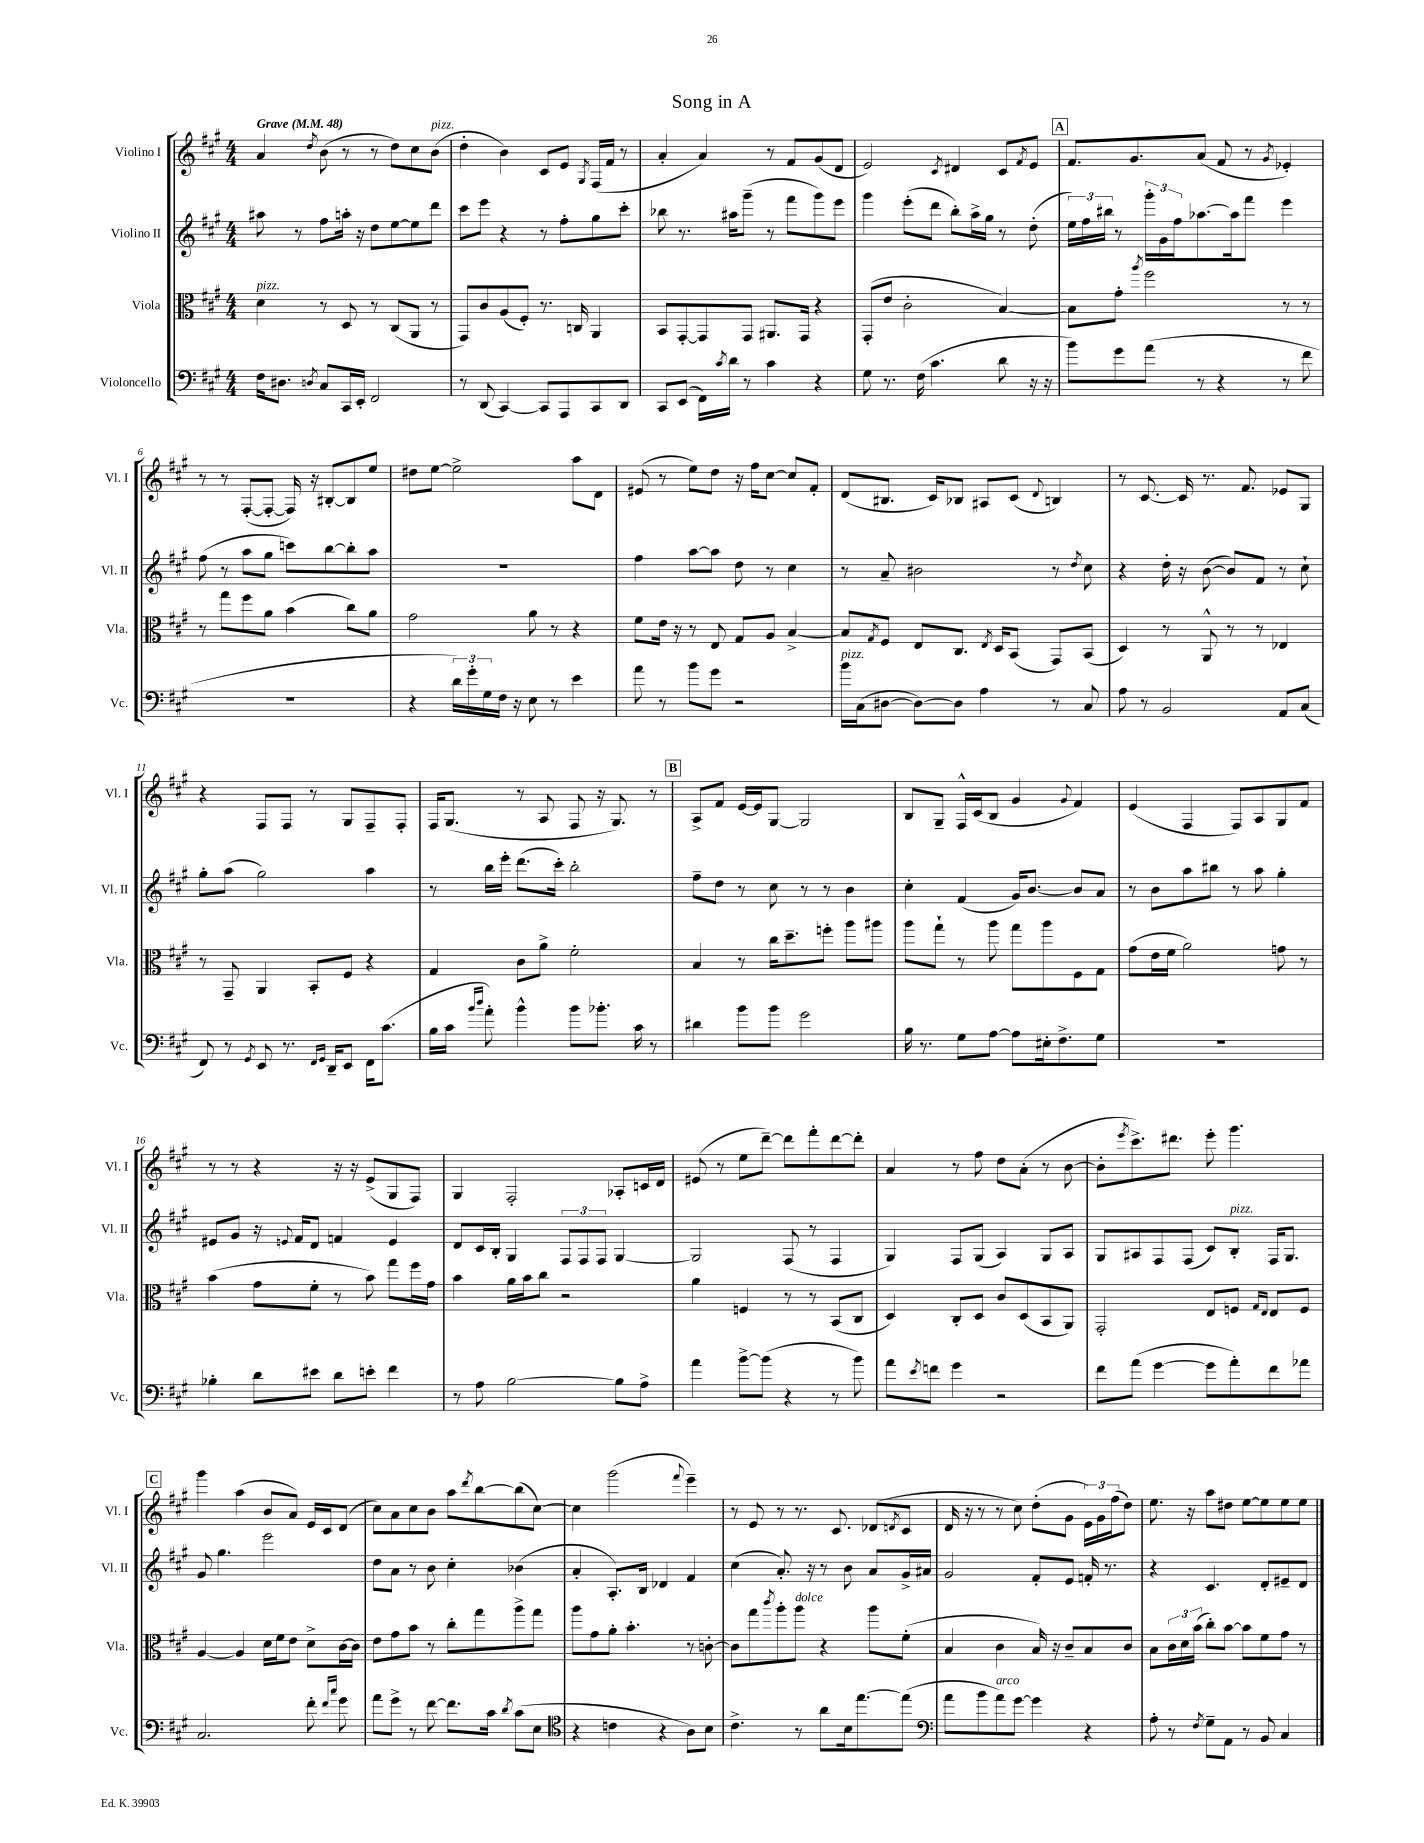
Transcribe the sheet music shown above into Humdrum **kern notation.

**kern	**kern	**kern	**kern
*staff4	*staff3	*staff2	*staff1
*clefF4	*clefC3	*clefG2	*clefG2
*k[f#c#g#]	*k[f#c#g#]	*k[f#c#g#]	*k[f#c#g#]
*M4/4	*M4/4	*M4/4	*M4/4
*MM48	*MM48	*MM48	*MM48
16F#\LK	4d\	8aa#\	4a/
8.D#\J	.	.	.
.	.	8r	.
8qD/	.	.	8qdd/
8C#/L	8r	8ff#\L	(8b\
16CC#/L	8D/	16aa'\Jk	8r
16EE'/JJ	.	16r	.
2FF#/	8r	8dd\L	8r
.	(8C#/L	[8ee\	8dd\L)
.	8AA/J	8ee\]	8cc#\
.	8r	8ddd\J	(8b\J
=	=	=	=
8r	8GG#/L)	8ccc#\L	4dd'\
(8DD/	8c#/	8eee\J	.
[4CC#/)	(8A/	4r	4b\)
.	8F#'/J)	.	.
8CC#/]L	8.r	8r	8c#/L
8AAA/	.	8ff#'\L	8e/J
.	16C/	.	.
.	.	.	8qG#/
8CC#/	4AA/	8gg#\	(16F#/LL
.	.	.	16f#/JJ
8DD/J	.	8ccc#'\J	8r
=	=	=	=
8CC#/L	8BB/L	8bb-\	4a'/
(8EE/J	[8GG#'/	8.r	.
16FF#\LL)	8GG#/]	.	4a/)
8qc#/	.	.	.
16d\JJ	.	16aa#\LK	.
8r	8GG#/J	(8ggg#~\J	.
4c#\	8.AA#/L	8r	8r
.	.	8fff#\L	8f#/L
.	16GG#/Jk	.	.
4r	4r	8ggg#\)	(8g#/
.	.	8eee\J	8d/J
=	=	=	=
8G#\	(8GG#'/L	4ggg#\	2e/)
8.r	8e/J	.	.
.	2c#'\	(8eee'\L	.
(16F#\	.	.	.
4.c#\	.	8ddd\J	.
.	.	.	8qc#/
.	.	8bb'\L)	4d#/
.	.	16aa^\L	.
.	.	16gg#\JJ	.
8d\	[4B/)	8r	8c#/L
.	.	.	8qf#/
16r	.	(8dd'\	8e/J
16r	.	.	.
=	=	=	=
8b\L)	8B\]L	24ee\LL)	8.f#/L
.	.	24ff#\	.
.	.	24bb#\JJ	.
8g#\	8g#'\J	8r	.
.	.	.	8.g#/
.	8qaa/	.	.
(8a\J	2ff#\	24ggg#'\LL	.
.	.	24g#\	.
.	.	24ff#\J	.
8r	.	[8.aa-\	(8a/J
4r	.	.	8f#/
.	.	16aa-\]k	.
.	.	8fff#\J	8r
.	.	.	8qg#/
8r	8r	4eee\	4e-'/)
8f#\	8r	.	.
=	=	=	=
1r	8r	(8ff#\	8r
.	8gg#\L	8r	8r
.	8ff#\	8aa\L	([8F#'/L
.	8a\J	8gg#\J	8F#'/_J
.	(4b\	8ccc\L)	16F#/])
.	.	.	16r
.	.	[8bb\	[8B#'/L
.	8cc#\L)	8bb'\]	8B#/]
.	8a\J	8aa\J	8ee/J
=	=	=	=
4r	2g#\	1r	8dd#\L
.	.	.	[8ee\J
24d\LL)	.	.	2ee^\]
24g#'\	.	.	.
24G#\	.	.	.
16F#\JJ	.	.	.
16r	.	.	.
8E\	8a\	.	.
8r	8r	.	.
4e\	4r	.	8aa\L
.	.	.	8d\J
=	=	=	=
8a\	8f#\L	4ff#\	(8e#/
8r	16e\Jk	.	8r
.	16r	.	.
8b\L	8r	[8aa\L	8ee\L)
8g#\J	8E/	8aa\]J	8dd\J
2r	8G#/L	8dd\	16r
.	.	.	16ff#\LK
.	8A/J	8r	[8cc#\J
.	[4B^/	4cc#\	8cc#/]L
.	.	.	8f#'/J
=	=	=	=
16b\LL	8B/]L	8r	(8d/L
(16C#\J	.	.	.
.	8qG#/	.	.
[8D#\J	8F#/J	8a~/	8.B#/J
8D#\_L)	8E/L	2b#\	.
.	.	.	16c#/LK)
8D#\]J	8.C#/J	.	8B-/J
4A\	.	.	8A#/L
.	8qE/	.	.
.	16D/LK	.	.
.	(8BB/J	.	(8c#/J
.	.	.	8qqd/
8r	8GG#/L)	8r	4B/)
.	.	8qdd/	.
8C#/	(8BB/J	8cc#\	.
=	=	=	=
8A\	4D/)	4r	8r
8r	.	.	[8.c#/
2BB/	8r	16dd'\	.
.	.	16r	16c#/]
.	8AA^^/	([8b\	8.r
.	8r	8b/]L)	.
.	.	.	8.f#/
.	8r	8f#/J	.
8AA/L	4E-/	8r	8e-/L
(8C#/J	.	8cc#`\	8G#/J
=	=	=	=
8FF#/)	8r	8gg#'\L	4r
8r	8GG#~/	(8aa\J	.
8qGG#/	.	.	.
8EE/	4AA/	2gg#\)	8F#/L
8.r	.	.	8F#/J
.	8BB'/L	.	8r
16qqFF#/LL	.	.	.
16qqGG#/JJ	.	.	.
16DD~/LK	.	.	.
8EE/J	8F#/J	.	8G#/L
16FF#\LK	4r	4aa\	8F#~/
(8.c#\J	.	.	.
.	.	.	8F#'/J
=	=	=	=
16B\LL	4G#/	8r	16F#/LK
16c#\JJ	.	.	(8.G#/J
16qqb/LL	.	.	.
16qqdd/JJ	.	.	.
8a'\)	.	16bb\LL	.
.	.	16eee'\JJ	.
4b^^\	8c#\L	(8.ddd\L	8r
.	8a^\J	.	8A/
.	.	16ccc#'\Jk)	.
8b\L	2f#'\	2bb'\	8F#/
8.b-'\J	.	.	16r
.	.	.	8.G#/)
16c#\	.	.	.
8r	.	.	8r
=	=	=	=
4d#\	4B/	8ff#~\L	8A^/L
.	.	8dd\J	8f#/J
8b\L	8r	8r	[16e/LL
.	.	.	16e/]J
8b\J	16cc#\LK	8cc#\	[8G#/J
.	8.dd~\	.	.
2g#\	.	8r	2G#/]
.	8ff'\J	8r	.
.	8aa\L	4b\	.
.	8aa#\J	.	.
=	=	=	=
16B\	8aa\L	4cc#'\	8B/L
8.r	.	.	.
.	8gg#`\J	.	8G#~/J
8G#\L	8r	(4f#/	16F#^^/LL
.	.	.	(16c#/J
[8A\J	8aa\	.	8B/J
8A\]L	8gg#\L	16g#/LK)	4g#/
.	.	[8.b/J	.
16E#'\k	8aa\	.	.
8.F#^\	.	.	.
.	.	.	8qqg#/
.	8F#\	8b/]L	4f#/)
8G#\J	8G#\J	8a/J	.
=	=	=	=
1r	(8g#\L	8r	(4e/
.	16e\L	8b\L	.
.	16f#\JJ	.	.
.	2a\)	8aa\	4F#/
.	.	8bb#\J	.
.	.	8r	8F#/L)
.	.	8aa\	8A/
.	8g\	4gg#'\	8G#/
.	8r	.	8f#/J
=	=	=	=
4B-'\	(4b\	8e#/L	8r
.	.	8g#/J	8r
8d\L	8g#\L	16r	4r
.	.	8qqe/	.
.	.	16f#/LK	.
8e#\J	8f#'\J	8d/J	.
8d\L	8r	4f/	16r
.	.	.	16r
8e'\J	8b\)	.	(8e^/L
4f#\	8gg#\L	4e/	8G#/
.	16ff#\L	.	8F#/J)
.	16g#\JJ	.	.
=	=	=	=
8r	4b\	8d/L	4G#/
8A\	.	16c#/L	.
.	.	16B'/JJ	.
[2B\	16a\LL	4G#/	2F#'/
.	16b\J	.	.
.	8cc#\J	.	.
.	2r	12F#/L	.
.	.	12F#/	.
.	.	12F#/J	.
8B\]L	.	[4G#/	8A-'/L
8A^\J	.	.	16c/L
.	.	.	16d/JJ
=	=	=	=
4a\	4a\	2G#/]	(8e#/
.	.	.	8r
[8b^\L	4F/	.	8ee\L
(8b\]J	.	.	[8ddd~\J)
4r	8r	(8F#/	8ddd\]L
.	8r	8r	8fff#'\
8r	(8BB/L	4F#/	[8ddd\
8b\)	8C#/J	.	8ddd'\]J
=	=	=	=
8a\L	4D/)	4G#/)	4a/
8qe/	.	.	.
8f\J	.	.	.
4g#\	8C#'/L	8F#/L	8r
.	8D/J	(8G#/J	8ff#\
2r	8c#/L	4A/)	8dd\L
.	(8D/	.	(8a'\J
.	8BB/	8G#/L	8r
.	8AA/J)	8A/J	[8b\
=	=	=	=
8f#\L	2GG#'/	8G#/L	8b'\]L
.	.	.	8qeee/
(8a\J	.	8A#/	8.ccc#^\)
[4g#\	.	8F#/	.
.	.	.	8.ddd#\J
.	.	(8F#/J	.
8g#\]L	8E/L	8c#/L)	8eee'\
8a'\)	8F/J	8B'/J	4.ggg#\
.	16qqG#/LL	.	.
.	16qqE/JJ	.	.
8f#\	8E/L	16F#/LK	.
.	.	8.G#/J	.
8a-\J	8F/J	.	.
=	=	=	=
2.C#/	[4A/	8g#/	4ggg#\
.	.	4.gg#\	.
.	4A/]	.	(4aa\
.	16d\LL	2eee\	8b/L
.	16f#\J	.	.
.	8e\J	.	8a/J)
8f#'\	8d^\L	.	16e/LL
.	.	.	16c#/J
16qqf#/LL	.	.	.
16qqcc#/JJ	.	.	.
8g#\	[16c#\L	.	(8d/J
.	16c#\]JJ	.	.
=	=	=	=
8a\L	8e\L	8dd\L	8cc#\L)
8g#^\J	8g#\	8a\J	8a\
8r	8b\J	8r	8cc#\
[8f#\	8r	8b\	8b\J
8.f#\]L	8cc#'\L	4cc#'\	8aa\L
.	.	.	8qddd/
.	8gg#\	.	[8bb\
16c#\Jk	.	.	.
8qd/	.	.	.
(8c#\L	8aa^\	(4b-\	(8bb\]
8E\J	8gg#\J	.	[8cc#\J)
=	=	=	=
*clefC4	*	*	*
4r	8aa\L	4a'/	4cc#\]
.	8g#\	.	.
4c\	8a'\J	8.A'/L)	(2ggg#\
.	4.b'\	.	.
.	.	16B/Jk	.
4r	.	4d-/	.
.	.	.	8qqfff#/
8A\L)	8r	4f#/	4eee~\)
8B\J	[8c'\	.	.
=	=	=	=
4.c#^\	8c\]L	(4cc#\	8r
.	8gg#\	.	8e/
.	8qccc#/	.	.
.	8aa'\	8.a'/)	8r
8r	8aa\J	.	8.r
.	.	16r	.
8a\L	4r	8r	.
.	.	.	8.c#/
16B\k	.	8b\	.
[8.ee\	.	.	.
.	8aa\L	8a/L	(8d-/L
.	.	.	8qd/
(8ee\]J	(8f#'\J	16g#^/L	8c#/J
.	.	16a#/JJ	.
=	=	=	=
*clefF4	*	*	*
8a\L	4B/	2g#/	16d/
.	.	.	16r
8b\	.	.	8r
8a\)	4c#\	.	8r
[8g#\J	.	.	8cc#\)
4g#\]	16B/)	8f#'/L	(8dd'\L
.	16r	.	.
.	8c#~/L	8e/J	8g#\J
4r	8B/	16f'/	24e\LL)
.	.	.	24g#\
.	.	8.r	.
.	.	.	(24ff#\J
.	8c#/J	.	8dd\J)
=	=	=	=
8A'\	8B\L	4r	8.ee\
8r	24c#\L	.	.
.	24d\	.	.
.	.	.	16r
.	(24b\JJ	.	.
8qF#/	.	.	.
8G#~\L	8cc#'\L)	4.c#/	8aa\L
8AA\J	[8b\J	.	8dd#\J
8r	8b\]L	.	[8ee\L
8BB/	8f#\	8d'/L	8ee\]
4C#/	8g#\J	8e#~/	8ee\
.	8r	8d/J	8ee\J
==	==	==	==
*-	*-	*-	*-
